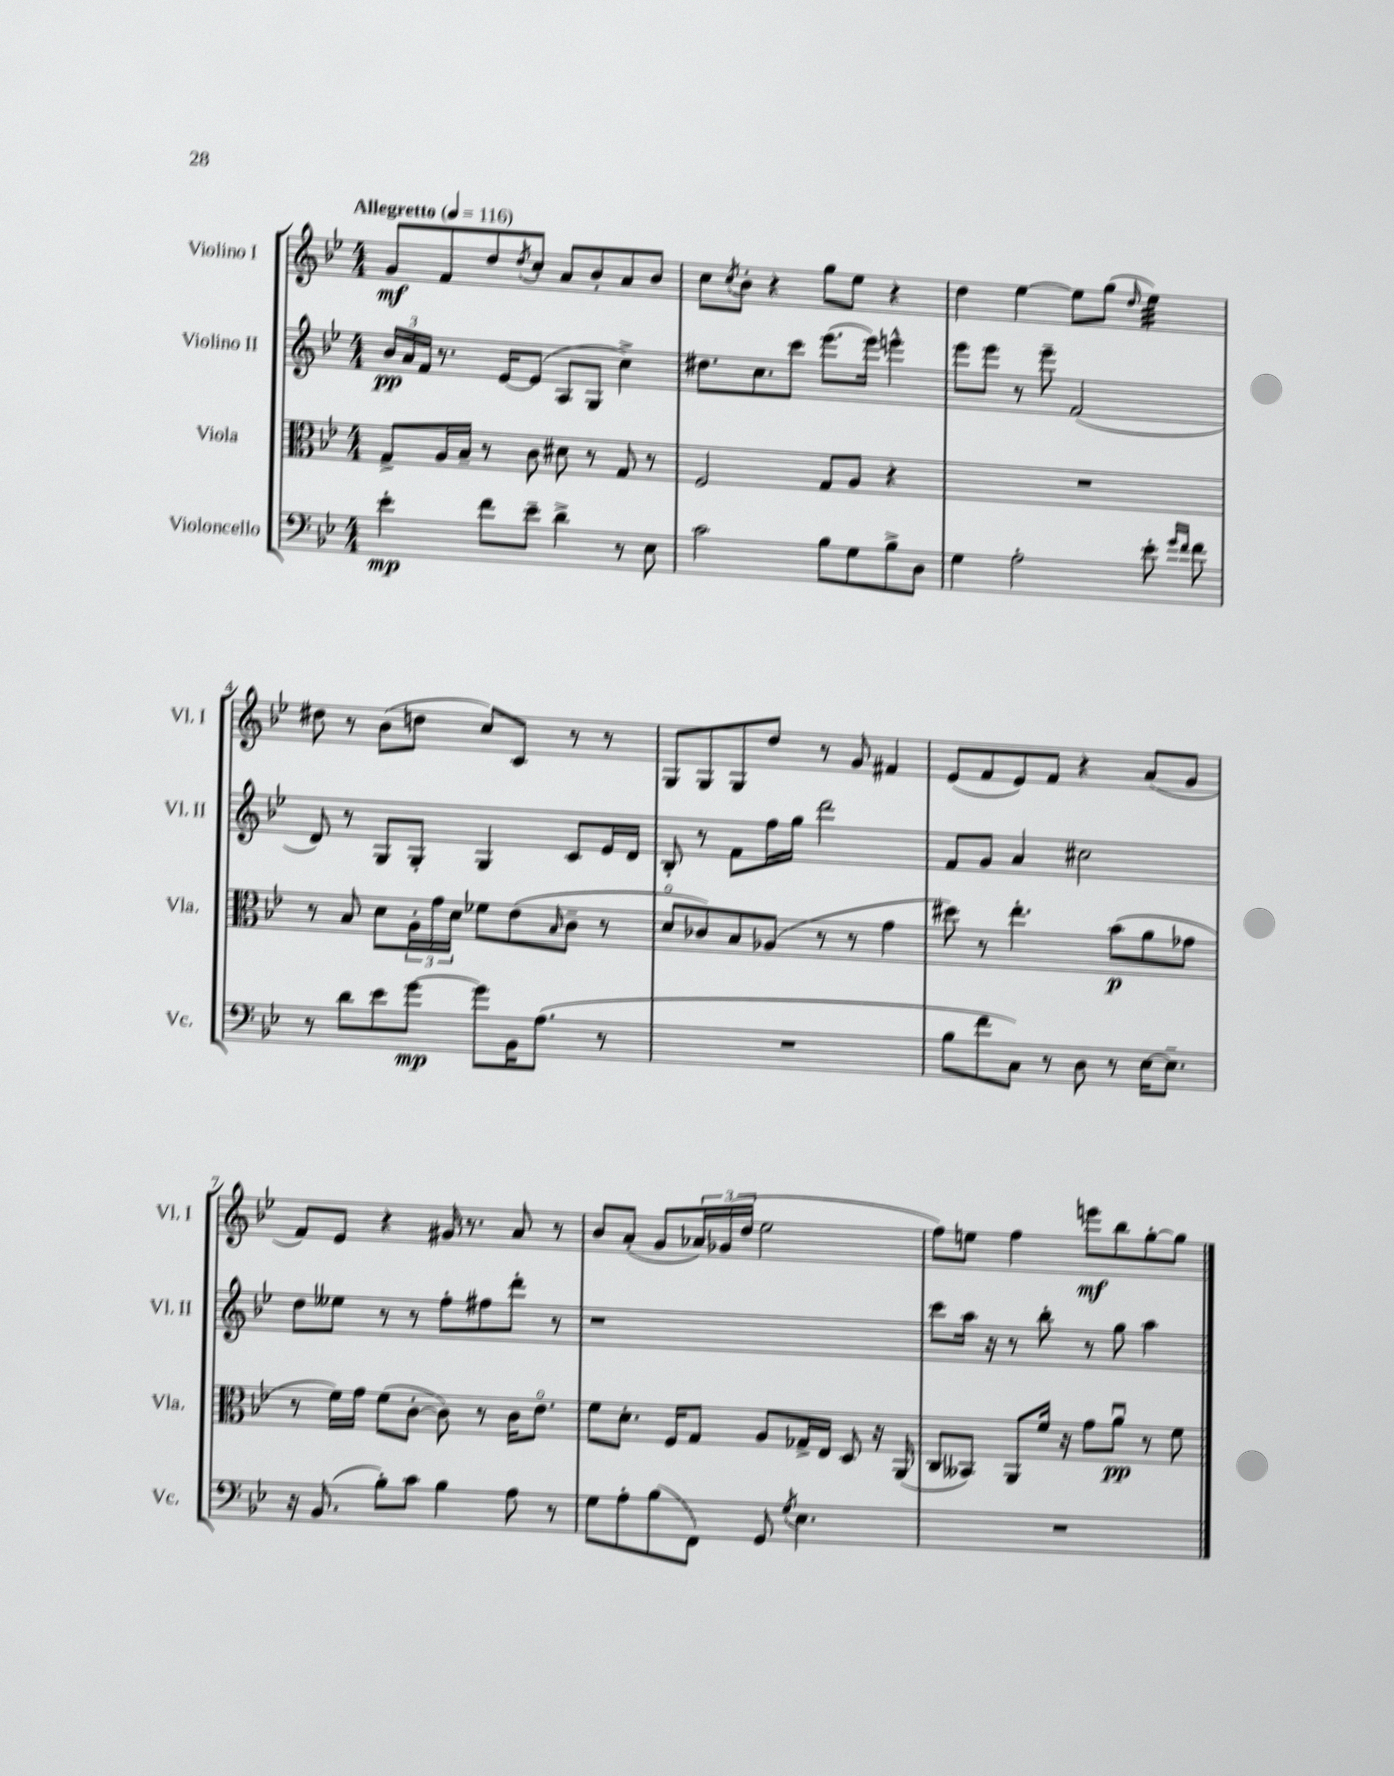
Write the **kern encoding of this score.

**kern	**kern	**kern	**kern
*staff4	*staff3	*staff2	*staff1
*clefF4	*clefC3	*clefG2	*clefG2
*k[b-e-]	*k[b-e-]	*k[b-e-]	*k[b-e-]
*M4/4	*M4/4	*M4/4	*M4/4
*MM116	*MM116	*MM116	*MM116
4e-'	8G^	24b-	8g
.	.	24a	.
.	.	24f	.
.	16A	8.r	8f
.	16B-~	.	.
8f	8r	.	8dd
.	.	[16e-	.
.	.	.	8qdd
8e-~	8c	(8e-]	8cc'
4d^	8d#	8A	8a
.	8r	8G	8b-'
8r	8G	4cc^)	8a
8E-	8r	.	8b-
=	=	=	=
2c	2F	8.dd#	8cc
.	.	.	8qcc
.	.	.	8b-'
.	.	8.cc	.
.	.	.	4r
.	.	8ccc	.
8B-	8G	(8.eee-	8gg
8G	8A	.	8ee-
.	.	16eee-)	.
8B-^	4r	4eee^^	4r
8D	.	.	.
=	=	=	=
4G	1r	8eee-	4dd
.	.	8eee-	.
2A'	.	8r	[4ee-
.	.	8eee-~	.
.	.	(2f	8ee-]
.	.	.	(8gg
.	.	.	16qqdd
8e-'	.	.	4ee-)
16qqg	.	.	.
16qqf	.	.	.
8f	.	.	.
=	=	=	=
8r	8r	8d)	8dd#
8d	8B-	8r	8r
8e-	8d	8G	(8b-
[8g	24A'	8G'	8dd
.	24g	.	.
.	24d	.	.
8g]	8f-	4G	8cc)
16BB-	(8e-	.	8c
(8.A	.	.	.
.	16qqB-	.	.
.	8c~	8c	8r
8r	8r	16e-	8r
.	.	16d	.
=	=	=	=
1r	8do	8B-'	8G
.	8c-)	8r	8G
.	8B-	8f	8G
.	(8A-	16ff	8dd
.	.	16gg	.
.	8r	2ddd	8r
.	8r	.	8g
.	4g	.	4f#
=	=	=	=
8B-	8dd#)	8f	(8e-
8f	8r	8g	8f
8C)	4.ee-'	4a	8e-)
8r	.	.	8f
8D	.	2cc#	4r
8r	(8b-	.	.
[16E-	8a	.	(8a
8.E-~]	.	.	.
.	8g-	.	8g
=	=	=	=
16r	8r	8dd	8f)
(8.BB-	.	.	.
.	16f)	8ee--	8e-
.	16g	.	.
8B-')	(8f	8r	4r
8c	[8c'	8r	.
4B-	8c])	8ff'	16g#
.	.	.	8.r
.	8r	8ff#	.
8A	16c	8ddd'	8a
.	8.e-o	.	.
8r	.	8r	8r
=	=	=	=
8G	8f	1r	8b-
8A'	8.d'	.	(8a'
(8B-	.	.	8g
.	16F	.	.
8FF)	8G	.	24a-)
.	.	.	(24g-
.	.	.	24dd
8GG	8A	.	2ee-
8qG	.	.	.
4.E-	16G-^	.	.
.	16E-	.	.
.	8D	.	.
.	16r	.	.
.	(16AA	.	.
=	=	=	=
1r	8C	8ccc	8ff)
.	8BB--)	16aa	8ee
.	.	16r	.
.	8AA	8r	4ff
.	16f	8bb-'	.
.	16r	.	.
.	8g	8r	8eee
.	8au	8gg	8bb-
.	8r	4aa	[8gg'
.	8f	.	8gg]
==	==	==	==
*-	*-	*-	*-
